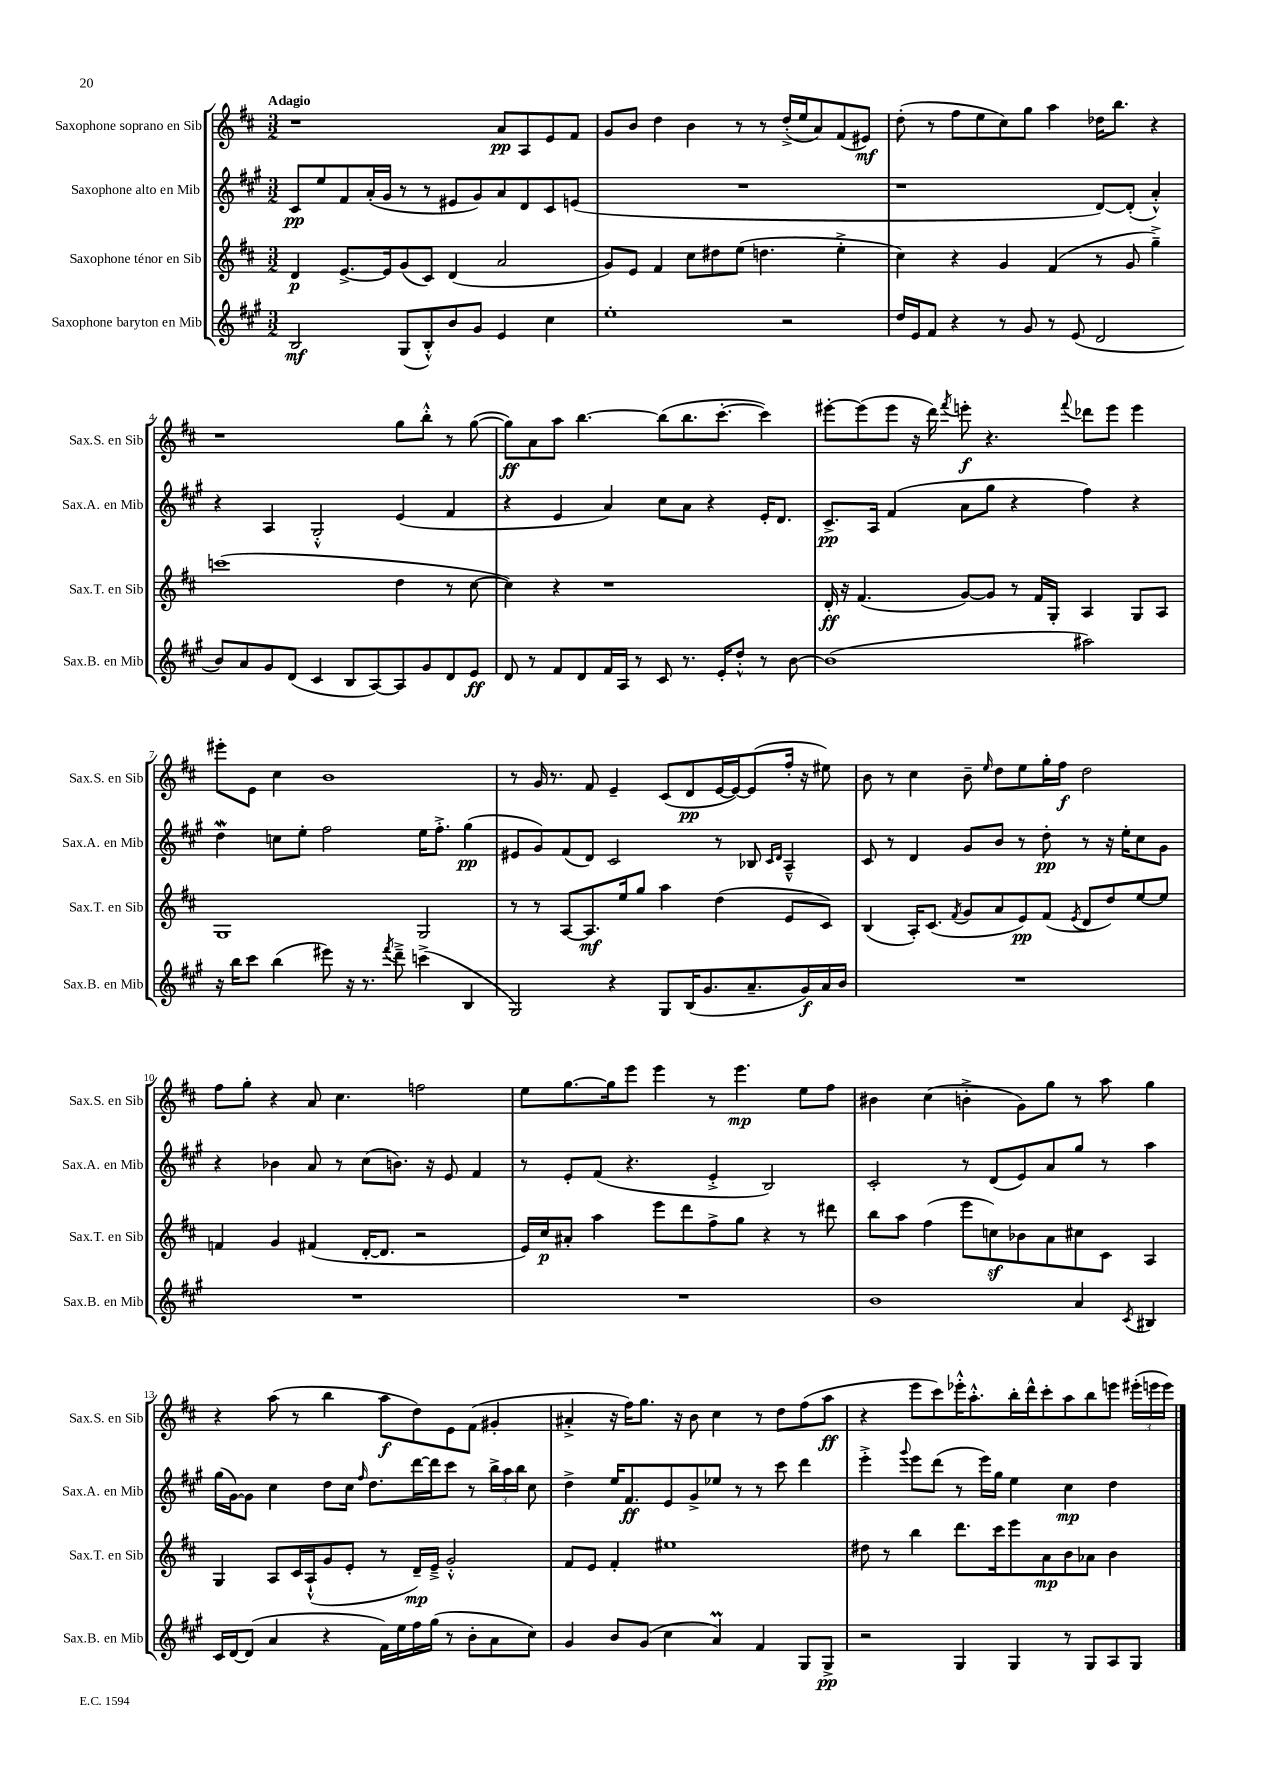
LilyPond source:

<<
\new StaffGroup <<
\new Staff = "s0" \with { instrumentName = "Saxophone soprano en Sib" shortInstrumentName = "Sax.S. en Sib" } {
    \clef treble \key d \major \numericTimeSignature \time 3/2 \tempo "Adagio"
    \autoBeamOff r1 a'8[\pp a8 e'8 fis'8] |
    g'8[ b'8] d''4 b'4 r8 r8 d''16[-.->( e''16 a'8) fis'8( eis'8]\mf) |
    d''8-.( r8 fis''8[ e''8 cis''8) g''8] a''4 des''16[ b''8.] r4 |
    r1 g''8[ b''8]-.-^ r8 g''8~( |
    g''8[\ff) a'8 a''8] b''4.~ b''8[( b''8. cis'''8.]~-. cis'''4) |
    eis'''8[~-. eis'''8( eis'''8] r16 d'''16) \acciaccatura { fis'''8 } e'''8-.\f r4. \appoggiatura { fis'''8 } des'''8[ e'''8] e'''4 |
    eis'''8[-. e'8] cis''4 b'1 |
    r8 g'16 r8. fis'8 e'4-- cis'8[( d'8\pp e'16~ e'16~) e'8( fis''16]-. r16 eis''8) |
    b'8 r8 cis''4 b'8-- \grace { e''16 } d''8[ e''8 g''16-. fis''16]\f d''2 |
    fis''8[ g''8]-. r4 a'8 cis''4. f''2 |
    e''8[ g''8.~ g''16 e'''8] e'''4 r8 e'''4.\mp e''8[ fis''8] |
    bis'4 cis''4( b'4-.-> g'8[) g''8] r8 a''8 g''4 |
    r4 a''8( r8 b''4 a''8[\f d''8) e'8 fis'8]( gis'4-. |
    ais'4-.-> r16 fis''16[) g''8.] r16 b'8 cis''4 r8 d''8[ fis''8( a''8]\ff |
    r4 e'''8[ cis'''8) ees'''16-.-^ a''8.-.-^ b''16-. d'''16-^ cis'''8-. a''8 b''8 e'''8] \tuplet 3/2 { eis'''16[-.( e'''16 e'''16]) } \bar "|." |
}
\new Staff = "s1" \with { instrumentName = "Saxophone alto en Mib" shortInstrumentName = "Sax.A. en Mib" } {
    \clef treble \key a \major \numericTimeSignature \time 3/2
    \autoBeamOff cis'8[\pp e''8 fis'8 a'16-.( gis'16] r8 r8 eis'8[ gis'8) a'8 d'8 cis'8 e'8]( |
    R1. |
    r1 d'8[~) d'8]-.( a'4-.-^) |
    r4 a4 gis2-.-^ e'4( fis'4 |
    r4 e'4 a'4) cis''8[ a'8] r4 e'16[-. d'8.] |
    cis'8.[->\pp a16] fis'4( a'8[ gis''8] r4 fis''4) r4 |
    d''4\mordent c''8[ e''8]-. fis''2 e''16[ fis''8.]-.-> gis''4\pp( |
    eis'8[ gis'8) fis'8( d'8]) cis'2 r8 bes8 \grace { cis'16[ d'16] } a4---^ |
    cis'8 r8 d'4 gis'8[ b'8] r8 d''8-.\pp r8 r16 e''16[-. cis''8 gis'8] |
    r4 bes'4 a'8 r8 cis''8[( b'8.]) r16 e'8 fis'4 |
    r8 e'8[-. fis'8]( r4. e'4-.-> b2) |
    cis'2-. r8 d'8[( e'8) a'8 gis''8] r8 a''4 |
    gis''16[( gis'16~) gis'8] cis''4 d''8[ cis''16] \grace { fis''16 } d''8.[ d'''16~ d'''16 cis'''8] r8 \tuplet 3/2 { b''16[-> a''16 b''16] } cis''8 |
    d''4-> e''16[ fis'8.\ff e'8 gis'8-> ees''8] r8 r8 cis'''8 d'''4 |
    e'''4-.-> \appoggiatura { gis'''8 } e'''8[ d'''8]( r8 e'''16[) gis''16] e''4 cis''4\mp d''4 \bar "|." |
}
\new Staff = "s2" \with { instrumentName = "Saxophone ténor en Sib" shortInstrumentName = "Sax.T. en Sib" } {
    \clef treble \key d \major \numericTimeSignature \time 3/2
    \autoBeamOff d'4\p e'8.[~-> e'16 g'8( cis'8]) d'4( a'2 |
    g'8[) e'8] fis'4 cis''8[ dis''8 e''8]( d''4. e''4-.-> |
    cis''4) r4 g'4 fis'4( r8 g'8 g''4--->) |
    c'''1( d''4 r8 cis''8~ |
    cis''4) r4 r1 |
    d'16-.\ff r16 fis'4.( g'8[~) g'8] r8 fis'16[ g16]-. a4 g8[ a8] |
    g1 g2 |
    r8 r8 a8[~ a8.\mf e''16 g''8] a''4 d''4( e'8[ cis'8]) |
    b4( a16[-.) cis'8.]( \acciaccatura { fis'8 } g'8[ a'8 e'8\pp) fis'8]( \acciaccatura { e'8 } d'8[ d''8) e''8~ e''8] |
    f'4 g'4 fis'4( d'16[~-. d'8.] r2 |
    e'16[) cis''16\p ais'8]-. a''4 e'''8[ d'''8 fis''8-> g''8] r4 r8 dis'''8 |
    b''8[ a''8] fis''4( e'''8[ c''8\sf) bes'8 a'8 cis''8 cis'8] a4 |
    g4 a8[ cis'16 a16-!-^( g'8 e'8]-. r8 d'16[--\mp) e'16]---> g'2-.-^ |
    fis'8[ e'8] fis'4-. eis''1 |
    dis''8 r8 b''4 d'''8.[ cis'''16 e'''8 a'8\mp b'8 aes'8] b'4 \bar "|." |
}
\new Staff = "s3" \with { instrumentName = "Saxophone baryton en Mib" shortInstrumentName = "Sax.B. en Mib" } {
    \clef treble \key a \major \numericTimeSignature \time 3/2
    \autoBeamOff b2\mf gis8[( b8-.-^) b'8 gis'8] e'4 cis''4 |
    e''1-. r2 |
    d''16[ e'16 fis'8] r4 r8 gis'8 r8 e'8( d'2 |
    b'8[) a'8 gis'8 d'8]( cis'4 b8[ a8~) a8 gis'8 d'8 e'8]\ff |
    d'8 r8 fis'8[ d'8 fis'16 a16] r8 cis'8 r8. e'16[-. d''8]-.-^ r8 b'8~ |
    b'1( ais''2) |
    r16 b''16[ cis'''8] b''4( eis'''8) r16 r8. \acciaccatura { fis'''8 } d'''8---> c'''4->( b4 |
    gis2) r4 gis8[ b16( gis'8. a'8.-- gis'16\f) a'16 b'16] |
    R1. |
    R1. |
    R1. |
    b'1 a'4 \acciaccatura { cis'8 } bis4 |
    cis'16[ d'16~ d'8]( a'4 r4 fis'16[) e''16 fis''16 gis''16]( r8 b'8[-. a'8 cis''8]) |
    gis'4 b'8[ gis'8]( cis''4 a'4\prall) fis'4 gis8[ gis8]->\pp |
    r2 gis4 gis4 r8 gis8[ a8 gis8] \bar "|." |
}
>>
>>
